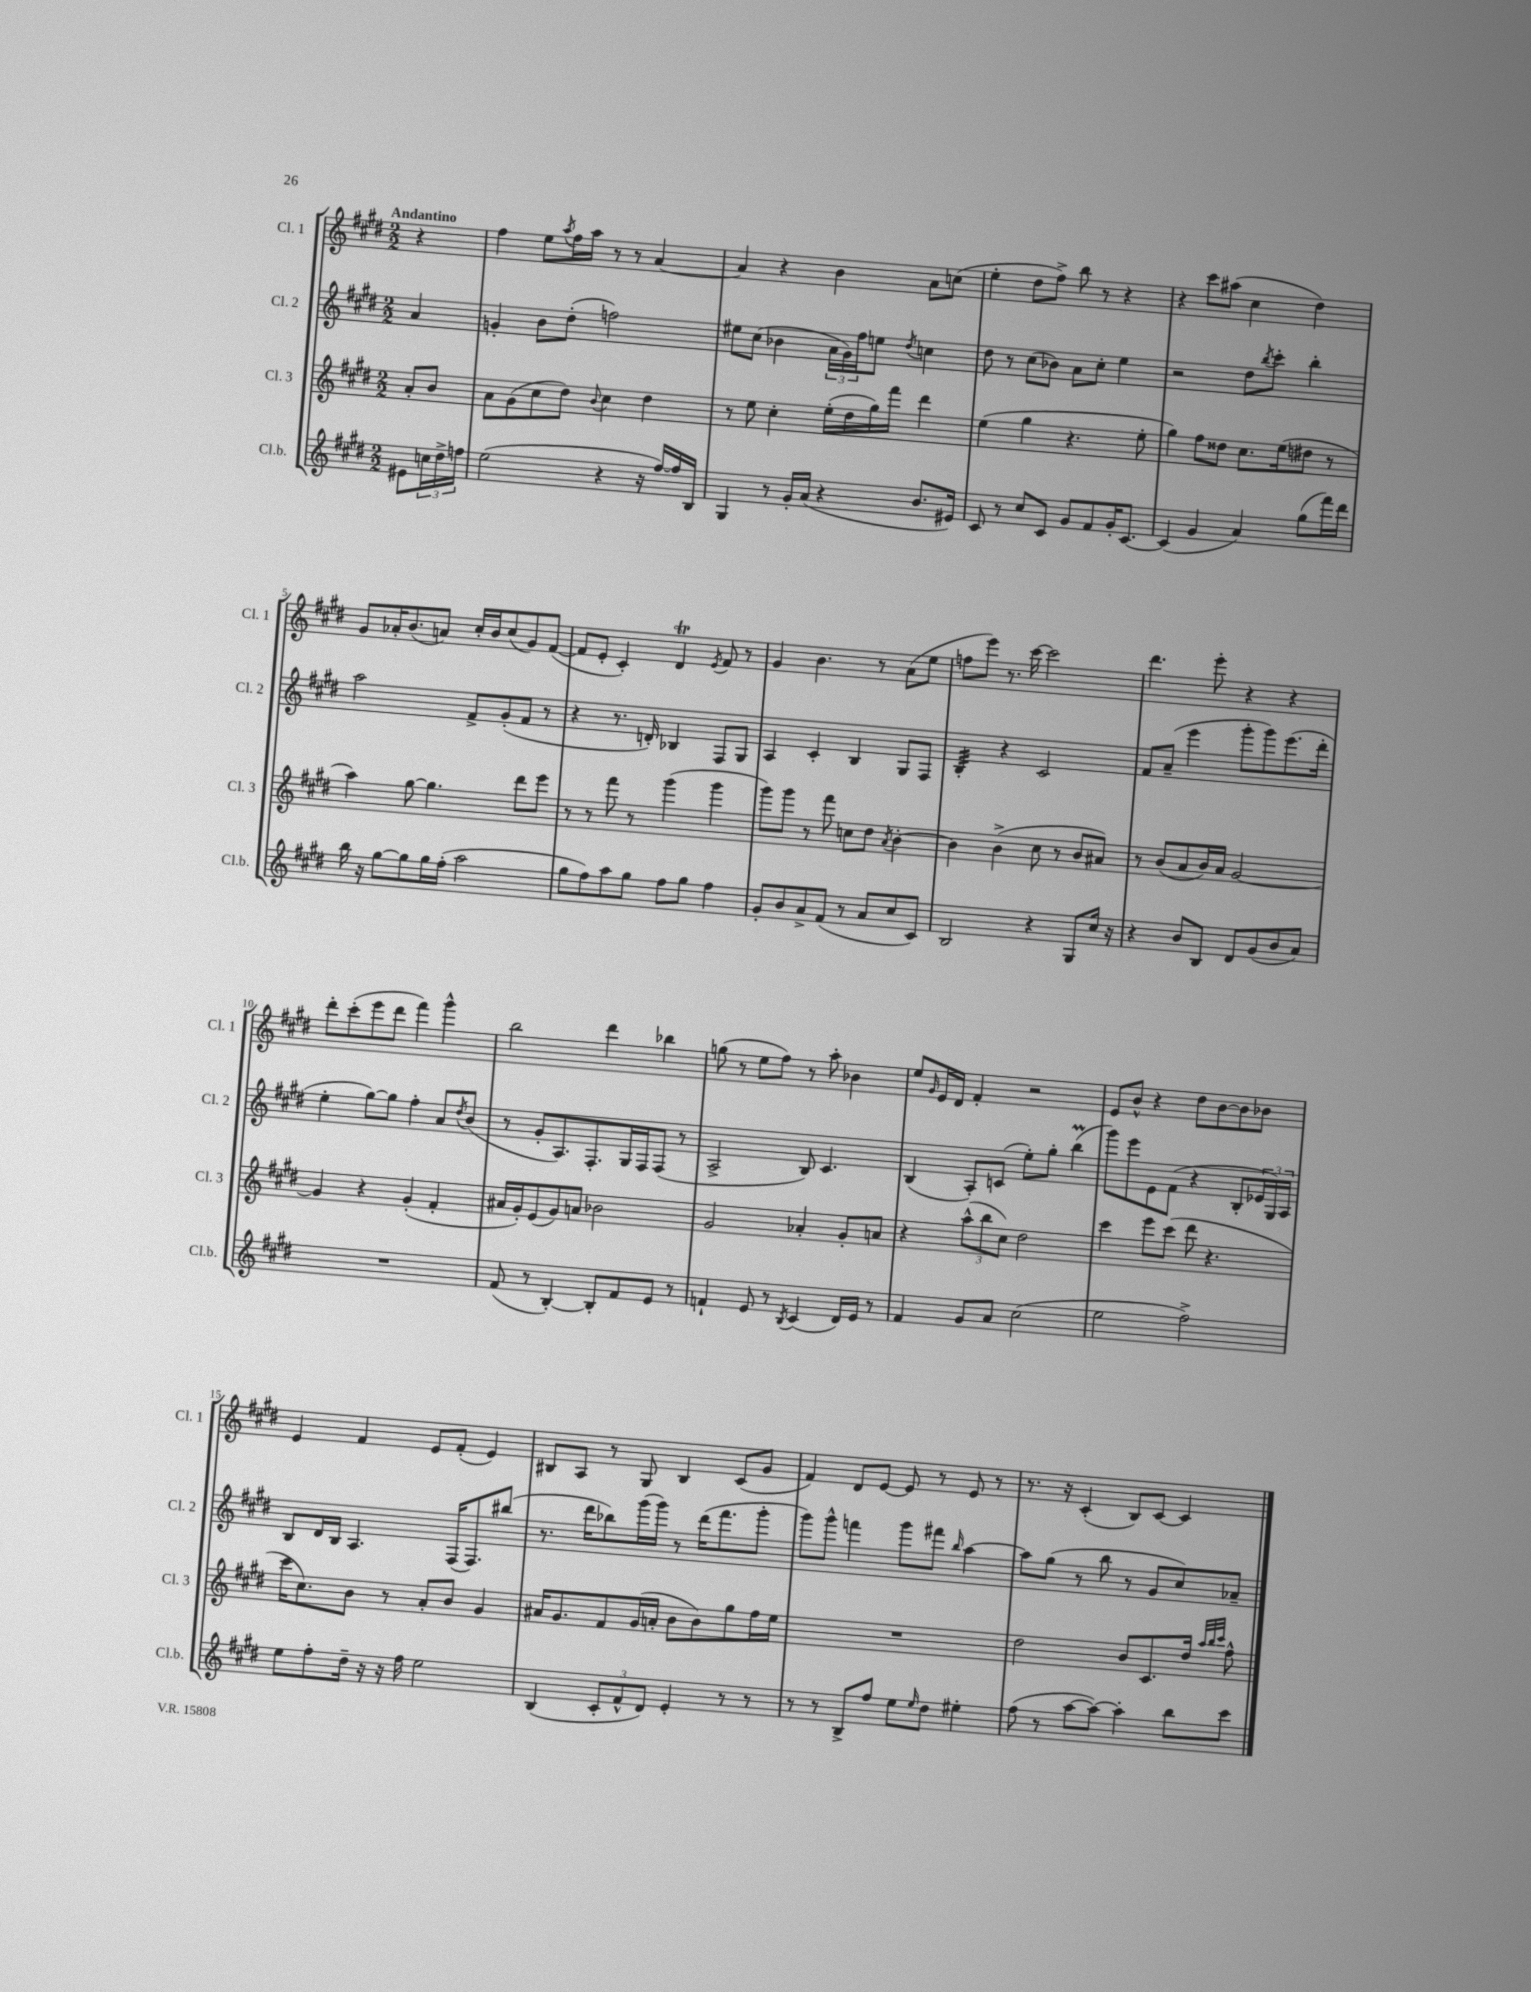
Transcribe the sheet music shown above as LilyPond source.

<<
\new StaffGroup <<
\new Staff = "s0" \with { instrumentName = "Cl. 1" shortInstrumentName = "Cl. 1" } {
    \clef treble \key e \major \numericTimeSignature \time 2/2 \partial 4 \tempo "Andantino"
    r4 |
    fis''4 e''8 \acciaccatura { a''8 } fis''16 a''16 r8 r8 a'4~ |
    a'4 r4 b'4 a'8 c''8( |
    e''4-. dis''8 fis''8->) b''8 r8 r4 |
    r4 cis'''8 ais''8( cis''4 dis''4) |
    gis'8 aes'16-. b'8.( a'8) cis''16-. b'16 cis''8( gis'8) fis'8~( |
    fis'8 e'8-. cis'4-.) dis'4\trill \acciaccatura { e'8 } fis'8 r8 |
    gis'4 b'4. r8 a'8( e''8 |
    f''8 e'''8) r8. cis'''16~ cis'''2 |
    dis'''4. e'''8-. r4 r4 |
    dis'''8-. cis'''8-.( e'''8 dis'''8 fis'''4) gis'''4-^ |
    b''2 dis'''4 bes''4 |
    g''8( r8 e''8 fis''8) r8 a''8-. bes'4 |
    e''8 \grace { gis'16 } e'16 dis'16 fis'4-. r2 |
    e'8 b'8-^ r4 dis''8 b'8~ b'8 bes'8 |
    e'4 fis'4 e'8 fis'8-.( e'4) |
    bis8 a8 r8 gis8 bis4 cis'8( gis'8 |
    fis'4) dis'8 e'8~ e'8 r8 e'8 r8 |
    r8. r16 cis'4-.( b8) cis'8~ cis'4 \bar "|." |
}
\new Staff = "s1" \with { instrumentName = "Cl. 2" shortInstrumentName = "Cl. 2" } {
    \clef treble \key e \major \numericTimeSignature \time 2/2 \partial 4
    a'4 |
    g'4-. b'8 dis''8-.( f''2) |
    eis''8 cis''8( bes'4 \tuplet 3/2 { a'16 gis'16) fis''16 } e''8 \acciaccatura { dis''8 } c''4 |
    dis''8 r8 cis''8( bes'8) a'8 cis''8-. e''4 |
    r2 dis''8 \acciaccatura { b''8 } cis'''8-. b''4-. |
    a''2 fis'8-> gis'8-.( fis'8 r8 |
    r4 r8. d'16-.) bes4 fis8 gis8 |
    a4 cis'4-. b4 gis8 fis8 |
    b4:32-. r4 cis'2 |
    fis'8 a'8--( e'''4 gis'''8-. gis'''8) e'''8.( dis'''16-. |
    e''4-. gis''8~) gis''8 fis''4-. a'8 \acciaccatura { dis''8 } b'8( |
    r8 gis'8-. a8.) fis8.-. gis16 fis16 fis8( r8 |
    a2-> b8) cis'4. |
    b4( a8-.) c'8( e''8-.) gis''8-. b''4\prall( |
    gis'''8) e'''8 e'8 fis'8( r4 b8-. \tuplet 3/2 { ees'16 gis16) a16 } |
    b8 dis'16 b16 a4. fis16( fis8.) bis''8( |
    r8. dis'''16 bes''8) gis'''16( gis'''16) r8 dis'''16( fis'''8. gis'''8-. |
    gis'''8) gis'''8-^ f'''4 gis'''8 fis'''8 \grace { b''16 } a''4~ |
    a''8 gis''8( r8 b''8 r8 gis'8 cis''8) aes'8-- \bar "|." |
}
\new Staff = "s2" \with { instrumentName = "Cl. 3" shortInstrumentName = "Cl. 3" } {
    \clef treble \key e \major \numericTimeSignature \time 2/2 \partial 4
    a'8-. b'8 |
    a'8 gis'8( cis''8 dis''8) \appoggiatura { b'8 } cis''4 dis''4 |
    r8 e''8 cis''4-. e''16-.( dis''16 gis''16) fis'''16 dis'''4 |
    e''4( gis''4 r4. e''8-. |
    gis''4) fis''8 disis''8 cis''8. e''16( dis''8 r8 |
    a''4) gis''8~ gis''4. dis'''8 e'''8 |
    r8 r8 fis'''8 r8 gis'''4( gis'''4 |
    gis'''8) gis'''8 r8 fis'''8 c''8 dis''8 \acciaccatura { a'8 } b'4~-. |
    b'4 b'4->( cis''8 r8 b'8 ais'8) |
    r8 b'8( a'8 b'16) a'16 gis'2~ |
    gis'4 r4 gis'4-.( fis'4-. |
    ais'16 gis'16-.) e'8( gis'8) a'8 bes'2 |
    gis'2 aes'4-. gis'8-. a'8 |
    r4 \tuplet 3/2 { a''8-^( b''8 cis''8) } dis''2 |
    cis'''4 e'''8 cis'''8( dis'''8 r4. |
    cis'''16 cis''8.) b'8 r8 a'8-. b'8 gis'4 |
    ais'16 gis'8. fis'8 gis'16( a'16-. b'8 b'8) gis''8 fis''16 e''16 |
    R1 |
    dis''2 b'8 cis'8. dis''16 \grace { a''32 b''32 cis'''32 } fis''8-^ \bar "|." |
}
\new Staff = "s3" \with { instrumentName = "Cl.b." shortInstrumentName = "Cl.b." } {
    \clef treble \key e \major \numericTimeSignature \time 2/2 \partial 4
    eis'8 \tuplet 3/2 { c''16 dis''16-> f''16 } |
    e''2( r4 r16 fis''16~) fis''16 b16 |
    gis4 r8 gis'16-. a'16( r4 b'8. eis'16) |
    cis'8 r8 cis''8 cis'8 gis'8 fis'8 gis'16-. cis'8.~ |
    cis'4( gis'4 a'4) gis''8( fis'''16) dis'''16 |
    b''16 r16 gis''8~ gis''8 gis''16 fis''16-.( a''2 |
    gis''8 fis''8) a''8 gis''8 fis''8 gis''8 fis''4 |
    gis'8-. b'8 a'8-> fis'8( r8 a'8 cis''8 cis'8) |
    b2 r4 gis8 cis''16 r16 |
    r4 b'8 b8 dis'8 gis'8( b'8 a'8) |
    R1 |
    fis'8( r8 b4~-.) b8-. fis'8 e'8 r8 |
    f'4-! e'8 r8 \acciaccatura { b8 } cis'4( dis'16) e'16 r8 |
    fis'4 gis'8 a'8 cis''2( |
    e''2 fis''2->) |
    e''8 fis''8-. dis''16-- r16 r16 fis''16 e''2 |
    b4( \tuplet 3/2 { cis'8-. fis'8-^ dis'8) } e'4-. r8 r8 |
    r8 r8 b8-> fis''8 e''8 \grace { e''16 } dis''8 eis''4-. |
    fis''8( r8 a''8~ a''8~) a''4-. b''8 cis'''8 \bar "|." |
}
>>
>>
